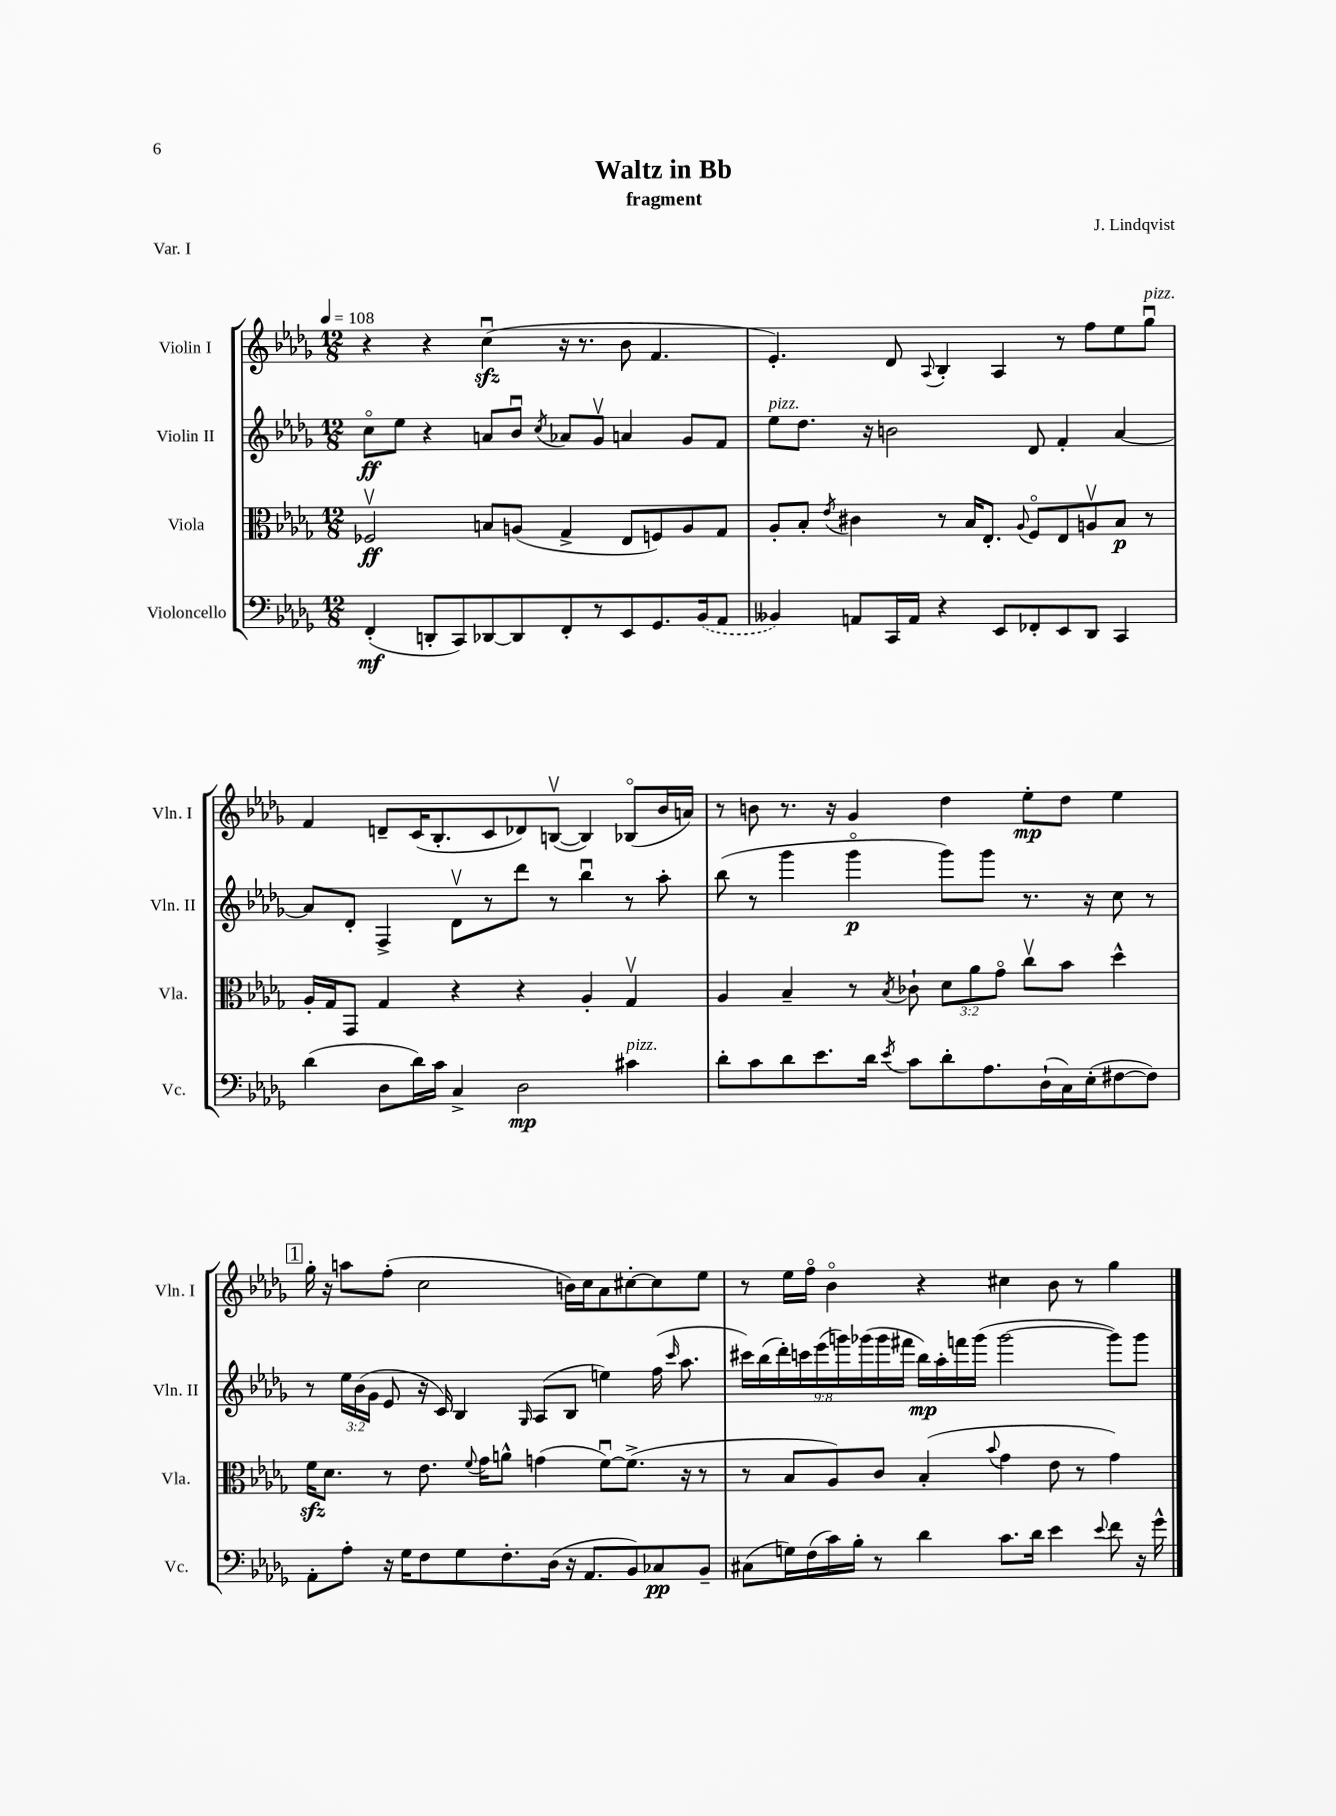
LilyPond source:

\header { title = "Waltz in Bb" composer = "J. Lindqvist" subtitle = "fragment" piece = "Var. I" }
<<
\new StaffGroup <<
\new Staff = "s0" \with { instrumentName = "Violin I" shortInstrumentName = "Vln. I" } {
    \clef treble \key des \major \numericTimeSignature \time 12/8 \tempo 4 = 108
    \autoBeamOff r4 r4 c''4\downbow\sfz( r16 r8. bes'8 f'4. |
    ees'4.-.) des'8 \appoggiatura { aes8 } bes4-. aes4 r8 f''8[ ees''8 ges''8]\downbow^\markup { \italic "pizz." } |
    f'4 d'8[-- c'16( bes8.-. c'8 des'8) b8]~\upbow( b4) bes8[\flageolet( bes'16 a'16]) |
    r8 b'8 r8. r16 ges'4 des''4 ees''8[-.\mp des''8] ees''4 |
    \mark \markup { \box "1" } ges''16-. r16 a''8[ f''8]-.( c''2 b'16[) c''16 aes'8 cis''8~-. cis''8 ees''8] |
    r8 ees''16[ f''16]\flageolet bes'4\flageolet r4 cis''4 bes'8 r8 ges''4 \bar "|." |
}
\new Staff = "s1" \with { instrumentName = "Violin II" shortInstrumentName = "Vln. II" } {
    \clef treble \key des \major \numericTimeSignature \time 12/8 \override Staff.TupletNumber.text = #tuplet-number::calc-fraction-text
    \autoBeamOff c''8[\flageolet\ff ees''8] r4 a'8[ bes'8]\downbow \acciaccatura { c''8 } aes'8[ ges'8]\upbow a'4 ges'8[ f'8] |
    ees''8[^\markup { \italic "pizz." } des''8.] r16 b'2 des'8 f'4-. aes'4~ |
    aes'8[ des'8]-. f4-> des'8[\upbow r8 des'''8] r8 bes''4\downbow r8 aes''8-. |
    bes''8( r8 ges'''4 ges'''4\flageolet\p ges'''8[) ges'''8] r8. r16 c''8 r8 |
    \mark \markup { \box "1" } r8 \tuplet 3/2 { ees''16[ bes'16( ges'16] } ees'8 r16 c'16) bes4 \grace { ges16 } aes8[( bes8] e''4) f''16( \grace { c'''16 } aes''8. |
    \tuplet 9/8 { cis'''16[) bes''16( des'''16-.) c'''16 ees'''16( g'''16) ges'''16( ges'''16 fis'''16] } bes''16[\mp) aes''16-. f'''16 ges'''16]( ges'''2~ ges'''8[) ges'''8] \bar "|." |
}
\new Staff = "s2" \with { instrumentName = "Viola" shortInstrumentName = "Vla." } {
    \clef alto \key des \major \numericTimeSignature \time 12/8 \override Staff.TupletNumber.text = #tuplet-number::calc-fraction-text
    \autoBeamOff fes2\upbow\ff b8[ a8]( ges4-> ees8[ f8) a8 ges8] |
    aes8[-. bes8]-. \acciaccatura { ees'8 } cis'4 r8 bes16[ ees8.]-. \appoggiatura { aes8 } f8[\flageolet ees8 a8\upbow bes8]\p r8 |
    aes16[-. ges16 ges,8] ges4 r4 r4 aes4-. ges4\upbow |
    aes4 bes4-- r8 \acciaccatura { bes8 } ces'8-! \tuplet 3/2 { des'8[ aes'8 ges'8]\flageolet } c''8[\upbow bes'8] des''4-^ |
    \mark \markup { \box "1" } f'16[\sfz des'8.] r8 ees'8. \appoggiatura { f'8 } ges'16[ a'8]-^ g'4( f'8[~\downbow) f'8.]->( r16 r8 |
    r8 bes8[ aes8) c'8] bes4-.( \appoggiatura { bes'8 } ges'4 ees'8 r8 ges'4) \bar "|." |
}
\new Staff = "s3" \with { instrumentName = "Violoncello" shortInstrumentName = "Vc." } {
    \clef bass \key des \major \numericTimeSignature \time 12/8
    \autoBeamOff f,4-.\mf( d,8[-. c,8) des,8~ des,8 f,8-. r8 ees,8 ges,8. \once \slurDashed bes,16( aes,8] |
    beses,4) a,8[ c,16 a,16] r4 ees,8[ fes,8-. ees,8 des,8] c,4 |
    des'4( des8[ des'16) c'16] c4-> des2\mp cis'4^\markup { \italic "pizz." } |
    des'8[-. c'8 des'8 ees'8. des'16] \acciaccatura { ees'8 } c'8[ des'8-. aes8. des16-!( c16) ees16-.( fis8~ fis8]) |
    \mark \markup { \box "1" } aes,8[-. aes8]-. r16 ges16[ f8 ges8 f8.-. des16]( r16 aes,8.[ bes,8) ces8\pp bes,8]-- |
    cis8[( g16) f16( c'16) bes16]-. r8 des'4 c'8.[ des'16] ees'4 \appoggiatura { ees'8 } f'8 r16 ges'16-^ \bar "|." |
}
>>
>>
\layout { \context { \Score \remove "Bar_number_engraver" } }
